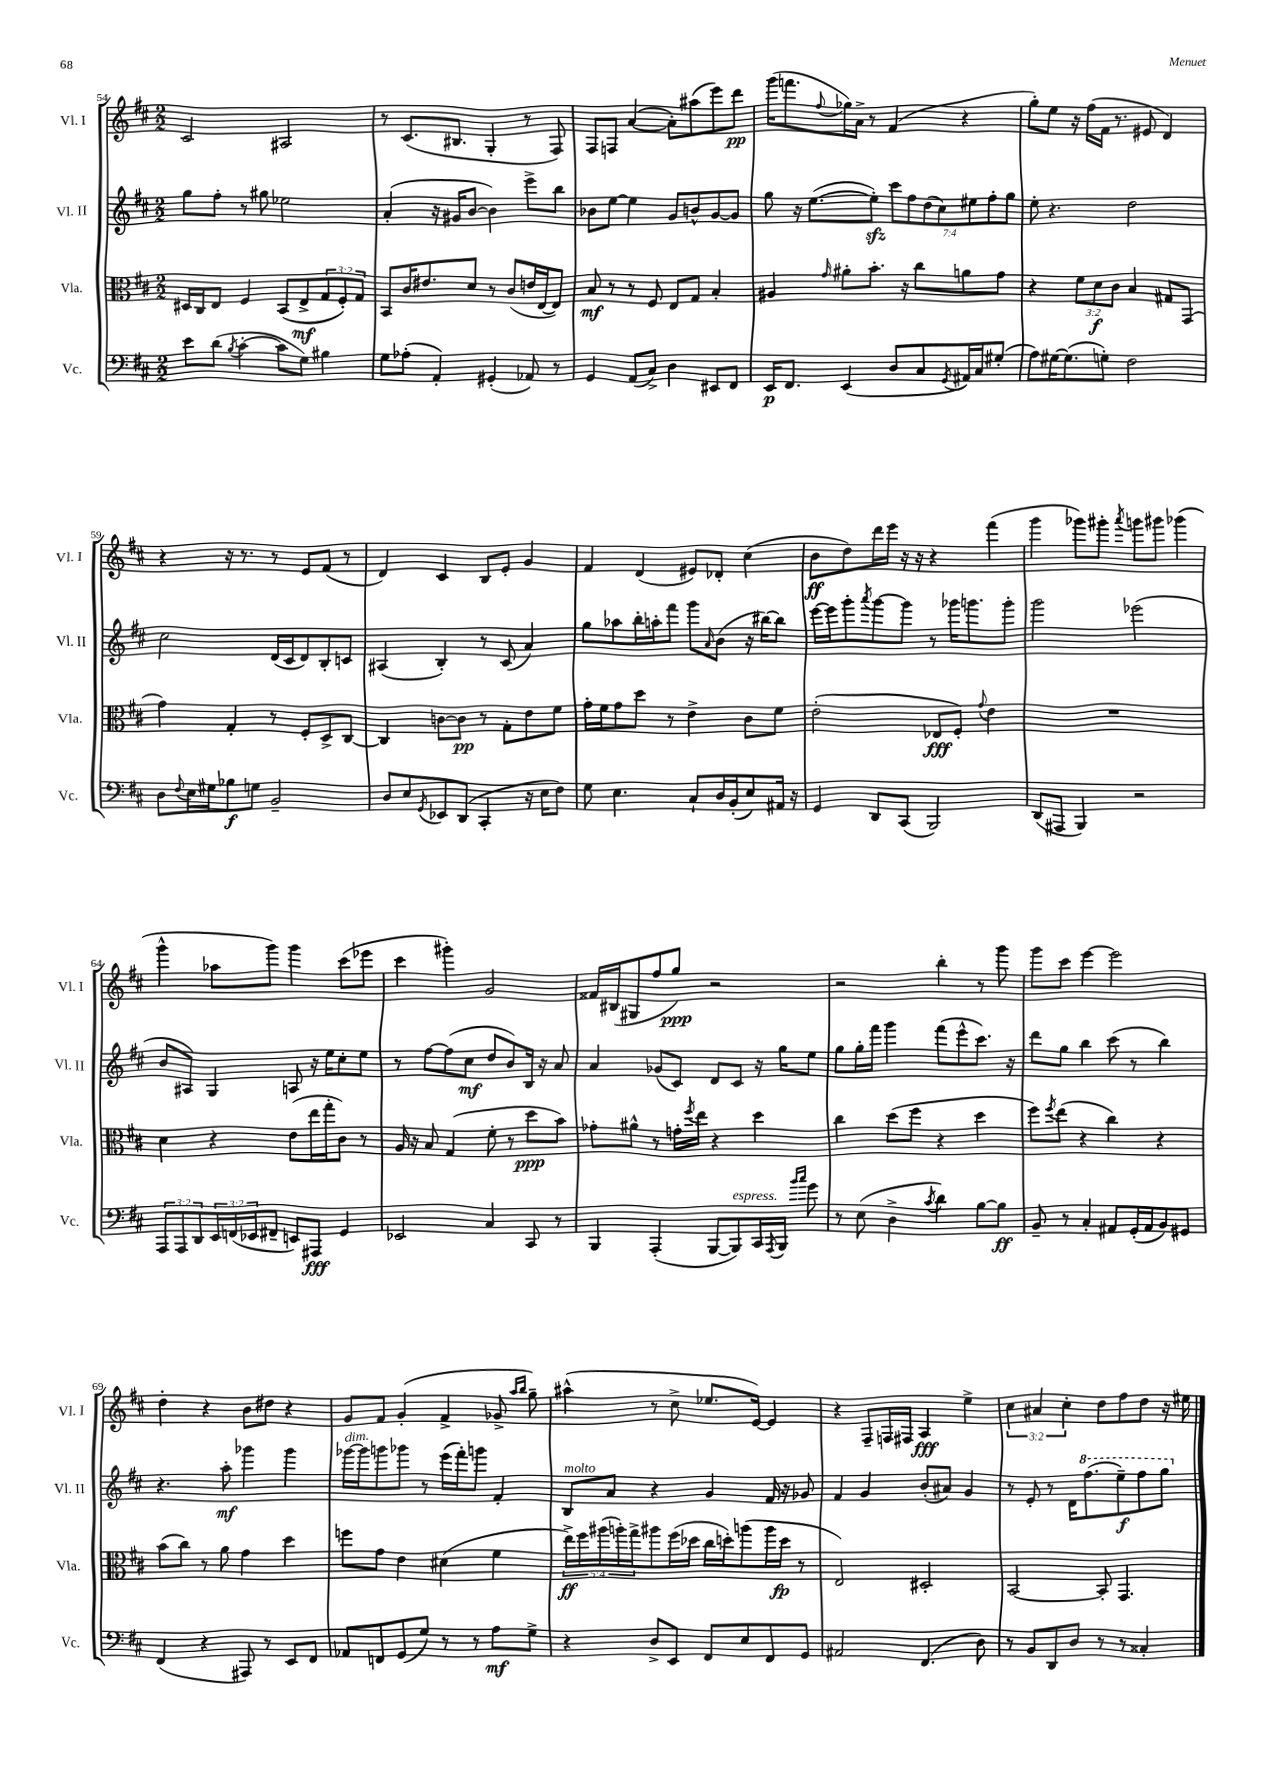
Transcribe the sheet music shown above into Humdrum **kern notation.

**kern	**kern	**kern	**kern
*staff4	*staff3	*staff2	*staff1
*clefF4	*clefC3	*clefG2	*clefG2
*k[f#c#]	*k[f#c#]	*k[f#c#]	*k[f#c#]
*M2/2	*M2/2	*M2/2	*M2/2
8e	16D#	8gg	2c#
.	16C#	.	.
(8d	8E	8ff#'	.
8qB	.	.	.
[4c#'	4F#	8r	.
.	.	8gg#	.
8c#]	(8BB	2ee-	2A#
8G)	8E^	.	.
4B#	12G	.	.
.	12F#')	.	.
.	12G	.	.
=	=	=	=
8G	8BB	(4a'	8r
(8A-'	16c#	.	(8.c#
.	8.e#	.	.
4AA')	.	16r	.
.	.	16g#	8.B#
.	8d	[8b	.
(4GG#'	8r	4b])	4G'
.	(8c#	.	.
8AA-)	16e	8eee^	8r
.	[16E	.	.
8r	8E])	8bb	8F#)
=	=	=	=
4GG	8B	8b-	8F#
.	8r	[8ee	8F
(8AA	8r	4ee]	([4a
8C#^)	8F#	.	.
4D	8E	8g	8a'])
.	8G	8b^^	(8aa#
8EE#	4B'	[8g	8eee)
8FF#	.	8g]	8ddd
=	=	=	=
16EE	4A#	8gg	(16ggg
8.FF#	.	.	8.fff
.	.	16r	.
.	.	([8.ee	.
.	16qqg	.	8qqff#
(4EE	8a#'	.	16gg-)
.	.	.	16a^
.	8.b'	8ee'])	8r
8D	.	14ccc#	(4f#
.	16r	.	.
.	.	14ff#	.
8C#	8cc#	.	.
.	.	(14dd	.
.	.	14cc#)	.
8qGG	.	.	.
16AA#)	8a	.	4r
.	.	14ee#	.
16C#	.	.	.
.	.	14ff#'	.
(8G#'	8g	.	.
.	.	14gg	.
=	=	=	=
8A)	4r	8ee'	8gg')
[16G#	.	4.r	8ee
(8.G#]	.	.	.
.	12f#	.	16r
.	.	.	(16ff#
.	12d	.	.
8G')	.	.	16f#
.	12c#	.	.
.	.	.	8.r
2F#	4B	2dd	.
.	.	.	8e#
.	8G#	.	4d)
.	(8GG	.	.
=	=	=	=
8D	4g)	2cc#	4r
8qqF#	.	.	.
16E	.	.	.
16G#	.	.	.
8B-	4G'	.	16r
.	.	.	8.r
8G	.	.	.
2BB~	8r	(16d	8r
.	.	16c#	.
.	8F#'	8d)	8e
.	8D^	8B'	(8f#
.	[8C#	8c	8r
=	=	=	=
8D	4C#]	(4A#	4d)
8E	.	.	.
8qGG	.	.	.
8EE-	[8c	4B')	4c#
(8DD	8c]	.	.
4CC#'	8r	8r	8B
.	8G'	(8c#	8e'
16r	8e	4a)	4g
16E	.	.	.
8F#)	8f#	.	.
=	=	=	=
8G	16g'	8gg	4f#
.	16f#	.	.
4.E	8g	8aa-	.
.	8dd	16bb'	(4d
.	.	16aa'	.
.	8r	8fff#	.
8C#`	4e^	8ggg	8e#)
.	.	16qqa	.
16D	.	(8b	8d-'
(16BB'	.	.	.
8E)	8c#	16r	(4cc#
.	.	[16bb#)	.
16AA#	8f#	8bb#]	.
16r	.	.	.
=	=	=	=
4GG	(2e'	[16eee	8b
.	.	16eee]	.
.	.	8ggg'	8dd)
.	.	8qaaa	.
8DD	.	[8ggg	16ddd
.	.	.	16eee
(8CC#	.	8ggg]	16r
.	.	.	16r
2BBB)	8E-	8r	4r
.	8F#')	16ggg-	.
.	.	8.ggg	.
.	8qqg	.	.
.	4e	.	(4fff#
.	.	8ggg'	.
=	=	=	=
(8DD	1r	2ggg	4ggg
8AAA#	.	.	.
4BBB)	.	.	8ggg-)
.	.	.	8ggg#'
.	.	.	8qaaa
2r	.	(2eee-	8ggg
.	.	.	8ggg#
.	.	.	(4ggg-
=	=	=	=
12AAA	4d	8b	4ggg^^
12AAA	.	.	.
.	.	8A#)	.
12DD	.	.	.
24EE	4r	4G	8aa-
(24FF	.	.	.
24EE-	.	.	.
8FF#~	.	.	8ggg)
8EE)	(8e	8A	4ggg
8AAA#	16ee	16r	.
.	16gg'	16ee	.
4GG	8c#)	8cc#'	(8ccc#
.	8r	8ee	8eee-
=	=	=	=
2EE-	16A	8r	4ccc#
.	16r	.	.
.	8B	[8ff#	.
.	(4G	(8ff#]	4ggg#')
.	.	8cc#	.
4C#	8f#'	8dd	2g
.	8r	8b)	.
8CC#	8dd	16B	.
.	.	16r	.
8r	8b)	8a	.
=	=	=	=
4BBB	8g-'	4a	16f##
.	.	.	(16B#
.	8a#^^	.	8G#
(4AAA'	8r	(8g-	8ff#
.	16g'	8c#)	8gg)
.	8qff#	.	.
.	16ee	.	.
[8BBB	4r	8d	2r
8BBB])	.	8c#	.
16CC#	4dd	16r	.
8qAAA	.	.	.
16BBB	.	16gg	.
16qqb	.	.	.
16qqcc#	.	.	.
8g	.	8ee	.
=	=	=	=
8r	4cc#	8gg	2r
(8E	.	16gg'	.
.	.	16fff#	.
4D^	(8dd	4ggg	.
.	8ff#	.	.
8qc#	.	.	.
4d)	4r	(8fff#	4bb'
.	.	8eee^^	.
[8B	4dd	8.ccc#)	8r
8B]	.	.	8ggg
.	.	16r	.
=	=	=	=
8BB~	8ff#)	8ddd	8ggg
.	8qff#	.	.
8r	(8ee	8gg	8ccc#
4C#'	4r	4bb	[4eee
8AA#	4cc#)	(8ccc#	2eee]
(16GG'	.	8r	.
16AA#	.	.	.
8BB)	4r	4bb)	.
8GG#	.	.	.
=	=	=	=
(4FF#	(8b	4.r	4dd'
.	8cc#)	.	.
4r	8r	.	4r
.	8a	8aa'	.
8AAA#)	4g	4ggg-	8b
8r	.	.	8dd#
8EE	4dd	4ggg-	4r
8FF#	.	.	.
=	=	=	=
8AA-	8ff	[16ggg-	8g
.	.	16ggg-]	.
8FF	8g	8ggg	8f#
(8GG	4e	8ggg-	(4g'
8G)	.	8r	.
8r	(4d#	(16eee	4f#^
.	.	16fff#')	.
8r	.	8ggg	.
8A	4f#	4f#'	8g-^
.	.	.	16qqaa
.	.	.	16qqbb
8G^	.	.	8gg~)
=	=	=	=
4r	20ee^)	8B	(4aa#^^
.	20ff#	.	.
.	(20aa#	.	.
.	.	8a	.
.	20aa')	.	.
.	20gg^	.	.
8D^	8aa#	4r	8r
8EE	(16ff#	.	8cc#^
.	16dd-	.	.
8FF#	16cc#	4g	8.ee-
.	16dd')	.	.
8E	(8aa	.	.
.	.	.	[16e)
8FF#	16aa	16f#	4e]
.	16dd	16r	.
8GG	8r	8g-	.
=	=	=	=
2AA#	2E)	4f#	4r
.	.	4g	8F#~
.	.	.	16F
.	.	.	16F#
(4.FF#	2D#'	(8b'	4A
.	.	8a#)	.
.	.	4g	4ee^
8D)	.	.	.
=	=	=	=
8r	[2BB	8r	6cc#
8BB	.	8e'	.
.	.	.	6a#
8DD	.	8r	.
.	.	.	6cc#'
8D	.	16d	.
.	.	(8.fff#	.
8r	8BB']	.	8dd
8r	4.GG	8eee~)	8ff#
4C##'	.	8fff#	8dd
.	.	8ggg	16r
.	.	.	16ee#
==	==	==	==
*-	*-	*-	*-
